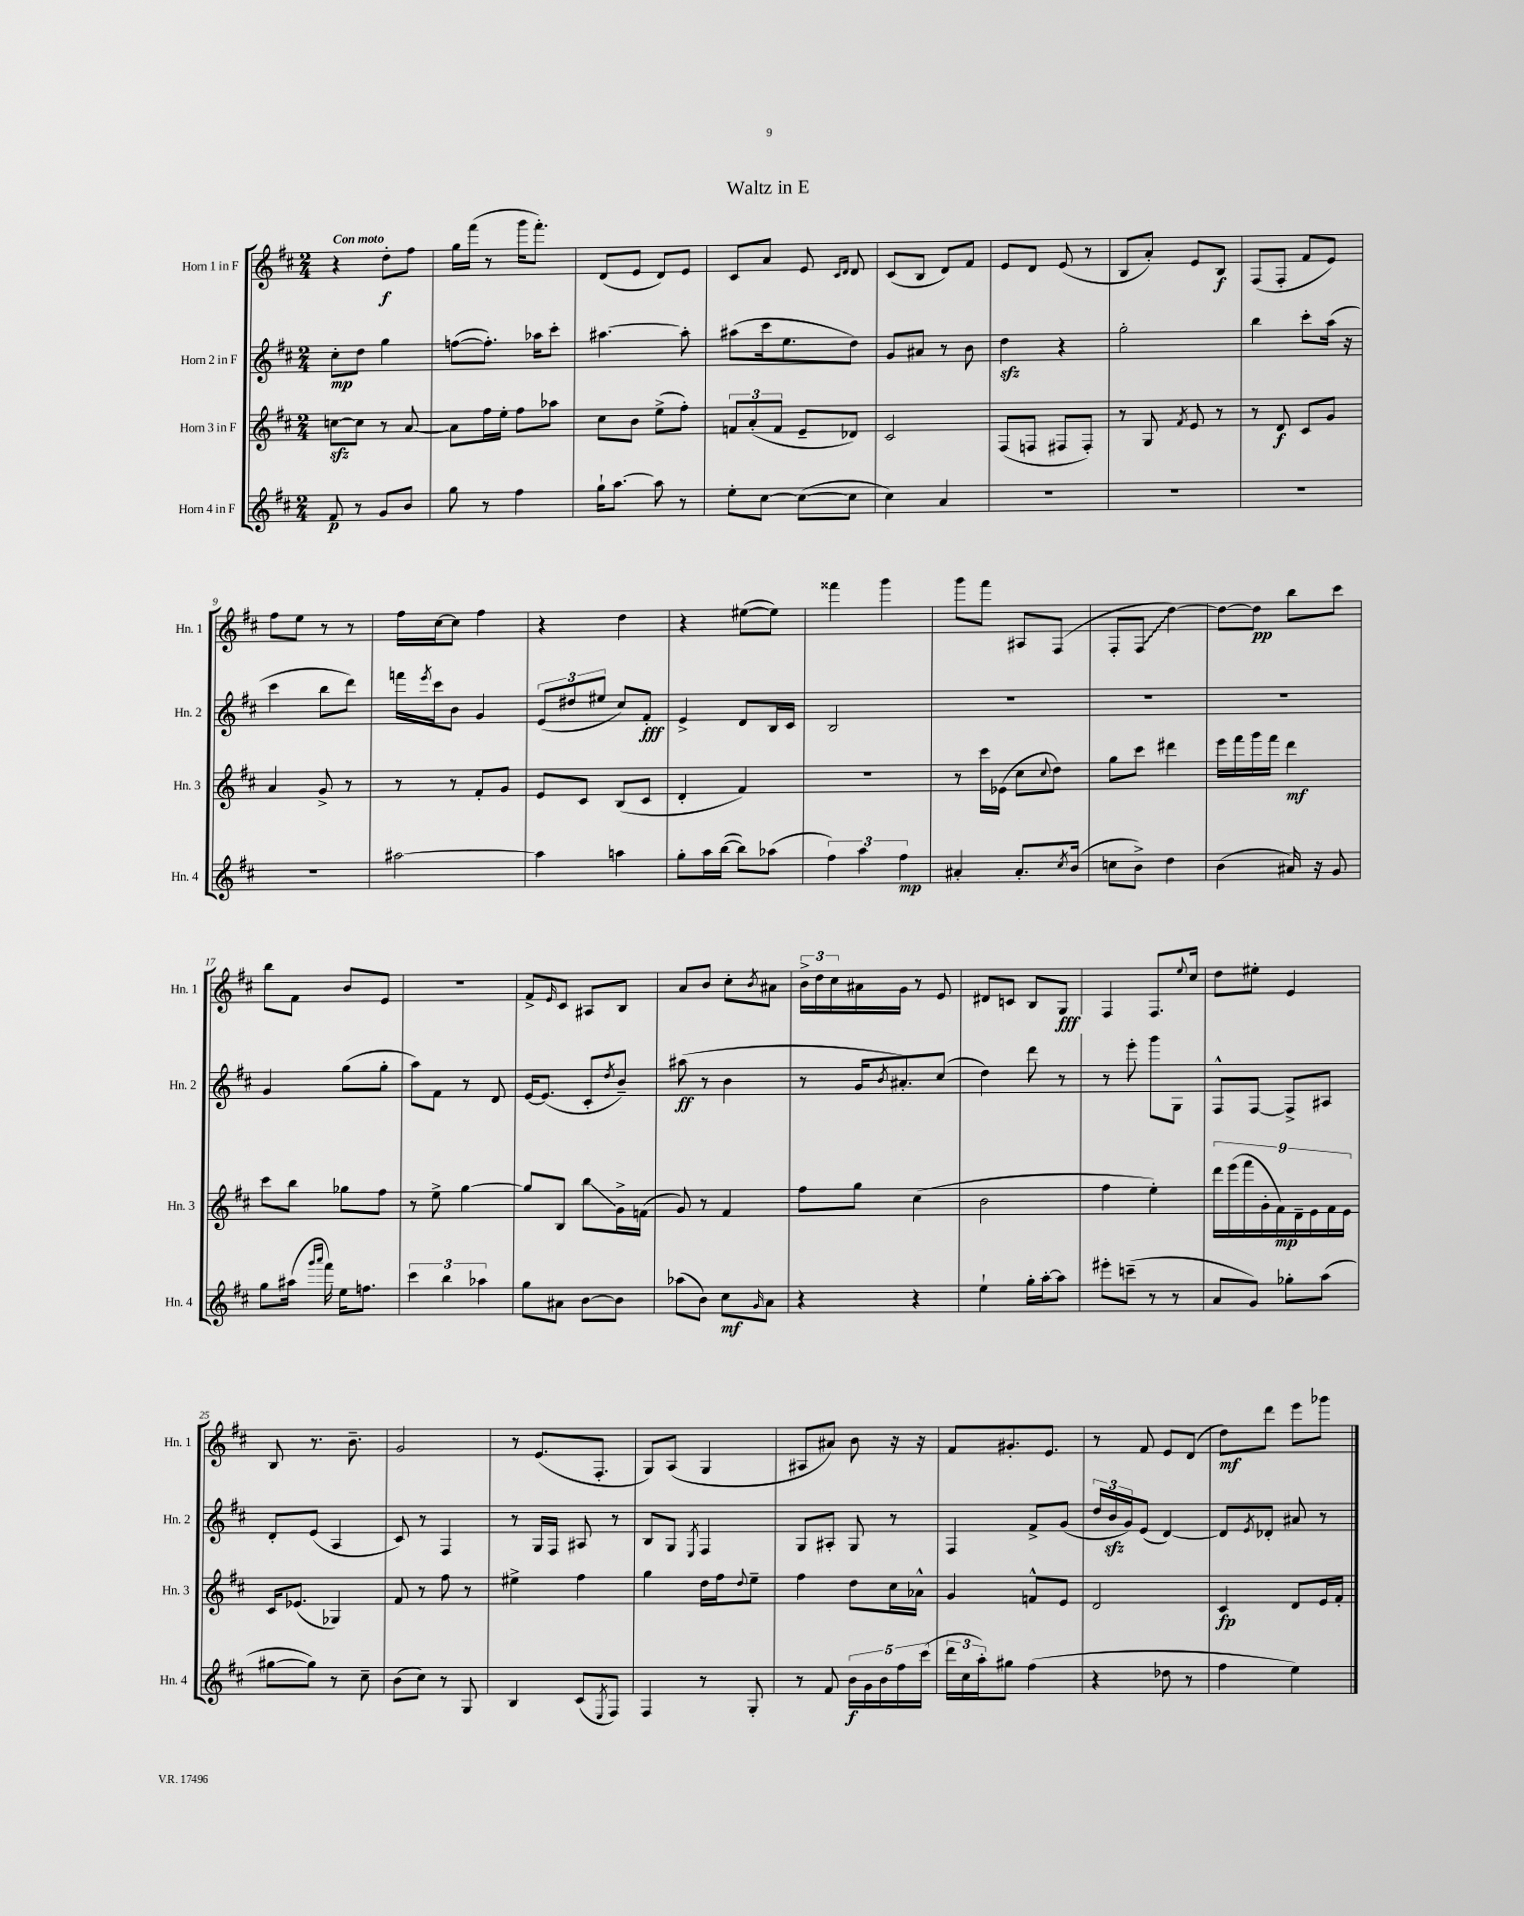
\header { title = "Waltz in E" }
<<
\new StaffGroup <<
\new Staff = "s0" \with { instrumentName = "Horn 1 in F" shortInstrumentName = "Hn. 1" } {
    \clef treble \key d \major \numericTimeSignature \time 2/4 \tempo "Con moto"
    r4 d''8-.\f fis''8 |
    g''16 fis'''16( r8 g'''16 fis'''8.-.) |
    d'8( e'8 d'8) e'8 |
    cis'8 a'8 e'8 \grace { cis'16 d'16 } d'8 |
    cis'8( b8 d'8) fis'8 |
    e'8 d'8 e'8( r8 |
    b8 a'8-.) e'8 b8\f |
    fis8( fis8-. fis'8 e'8) |
    fis''8 e''8 r8 r8 |
    fis''16 cis''16~ cis''8 fis''4 |
    r4 d''4 |
    r4 eis''8~( eis''8) |
    fisis'''4 g'''4 |
    g'''8 fis'''8 ais8 fis8( |
    fis8-. \once \override Glissando.style = #'zigzag fis8\glissando d''4~) |
    d''8~ d''8\pp b''8 cis'''8 |
    b''8 fis'8 b'8 e'8 |
    r2 |
    fis'8-> \grace { e'16 } cis'8 ais8 b8 |
    a'8 b'8 cis''8-. \acciaccatura { b'8 } ais'8 |
    \tuplet 3/2 { b'16-> d''16 cis''16 } ais'16 g'16 r8 e'8 |
    dis'8 c'8 b8 g8\fff |
    fis4 fis8. \appoggiatura { e''8 } cis''16 |
    d''8 eis''8-. e'4 |
    b8 r8. b'8.-- |
    g'2 |
    r8 e'8.( fis8.-. |
    g8) a8( g4 |
    ais8 ais'8) b'8 r16 r16 |
    fis'8 gis'8.-. e'8. |
    r8 fis'8 e'8 d'8( |
    d''8\mf) d'''8 e'''8 ges'''8 \bar "|." |
}
\new Staff = "s1" \with { instrumentName = "Horn 2 in F" shortInstrumentName = "Hn. 2" } {
    \clef treble \key d \major \numericTimeSignature \time 2/4
    cis''8-.\mp d''8 g''4 |
    f''8~( f''8.-.) aes''16 cis'''8-. |
    ais''4.~ ais''8-. |
    ais''8( cis'''16 e''8. d''8) |
    g'8 ais'8 r8 b'8 |
    d''4\sfz r4 |
    g''2-. |
    b''4 cis'''8-. a''16( r16 |
    cis'''4 b''8 d'''8) |
    f'''16 \acciaccatura { e'''8 } cis'''16 b'8 g'4 |
    \tuplet 3/2 { e'8( dis''8 eis''8 } cis''8) fis'8-.\fff |
    e'4-> d'8 b16 cis'16 |
    b2 |
    R2 |
    R2 |
    R2 |
    g'4 g''8( g''8-. |
    a''8) fis'8 r8 d'8 |
    e'16~ e'8.( cis'8-. \acciaccatura { d''8 } b'8--) |
    ais''8\ff( r8 b'4 |
    r8 g'16 \acciaccatura { b'8 } ais'8.-.) cis''8( |
    d''4) d'''8 r8 |
    r8 e'''8-. g'''8 g8 |
    fis8-^ fis8~ fis8-> ais8 |
    d'8-. e'8( a4 |
    cis'8) r8 fis4 |
    r8 g16 fis16 ais8 r8 |
    b8 g8 \acciaccatura { e8 } fis4 |
    g8 ais8-. g8 r8 |
    fis4 fis'8-> g'8( |
    \tuplet 3/2 { d''16 b'16\sfz g'16) } e'8( d'4~) |
    d'8 \acciaccatura { e'8 } des'8-. ais'8 r8 \bar "|." |
}
\new Staff = "s2" \with { instrumentName = "Horn 3 in F" shortInstrumentName = "Hn. 3" } {
    \clef treble \key d \major \numericTimeSignature \time 2/4
    c''8~\sfz c''8 r8 a'8~ |
    a'8 fis''16 e''16-. fis''8 aes''8 |
    cis''8 b'8 e''8->( fis''8-.) |
    \tuplet 3/2 { f'8 a'8-.( f'8 } e'8-- des'8) |
    cis'2 |
    fis8( f8 fis8 fis8-.) |
    r8 g8 \acciaccatura { fis'8 } e'8 r8 |
    r8 d'8\f cis'8 g'8 |
    a'4 g'8-> r8 |
    r8 r8 fis'8-. g'8 |
    e'8 cis'8 b8( cis'8 |
    d'4-. fis'4) |
    r2 |
    r8 cis'''16 ees'16( cis''8 \appoggiatura { cis''8 } d''8) |
    g''8 cis'''8 dis'''4 |
    e'''16 fis'''16 g'''16 fis'''16 d'''4\mf |
    cis'''8 b''8 ges''8 fis''8 |
    r8 e''8-> g''4~ |
    g''8 b8 b''8\glissando g'16-> f'16( |
    g'8) r8 fis'4 |
    fis''8 g''8 cis''4( |
    b'2 |
    fis''4 e''4-.) |
    \tuplet 9/8 { d'''16 e'''16( fis'''16 g'16-. fis'16\mp) d'16-- e'16 fis'16 e'16 } |
    cis'16 ees'8.( ges4) |
    fis'8 r8 fis''8 r8 |
    eis''4-> fis''4 |
    g''4 d''16 fis''16 \appoggiatura { d''8 } e''8-- |
    fis''4 d''8 cis''16 aes'16-^ |
    g'4 f'8-^ e'8 |
    d'2 |
    cis'4\fp d'8 e'16 fis'16-. \bar "|." |
}
\new Staff = "s3" \with { instrumentName = "Horn 4 in F" shortInstrumentName = "Hn. 4" } {
    \clef treble \key d \major \numericTimeSignature \time 2/4
    fis'8\p r8 g'8 b'8 |
    g''8 r8 fis''4 |
    g''16-! a''8.~ a''8 r8 |
    e''8-. cis''8~ cis''8~( cis''8 |
    cis''4) a'4 |
    R2 |
    R2 |
    R2 |
    R2 |
    ais''2~ |
    ais''4 a''4 |
    g''8-. a''16 b''16~( b''8) aes''8( |
    \tuplet 3/2 { fis''4) a''4 fis''4\mp } |
    ais'4-. ais'8.-. \acciaccatura { cis''8 } b'16( |
    c''8 b'8->) d''4 |
    b'4( ais'16) r16 g'8 |
    g''8 ais''16( \grace { g'''16 a'''16 } fis'''16) e''16 f''8. |
    \tuplet 3/2 { cis'''4 b''4 aes''4 } |
    g''8 ais'8 b'8~ b'8 |
    aes''8( b'8) cis''8\mf \grace { g'16 } a'8 |
    r4 r4 |
    e''4-! g''16-. a''16~-. a''8 |
    eis'''8-. c'''8--( r8 r8 |
    a'8 g'8) ges''8-. a''8( |
    gis''8~ gis''8) r8 cis''8-- |
    b'8( cis''8) r8 g8 |
    b4 cis'8( \acciaccatura { e8 } fis8) |
    fis4 r8 g8-. |
    r8 fis'8 \tuplet 5/4 { b'16\f g'16 b'16 fis''16 cis'''16( } |
    \tuplet 3/2 { d'''16 cis''16 a''16-.) } gis''8 fis''4( |
    r4 des''8 r8 |
    fis''4 e''4) \bar "|." |
}
>>
>>
